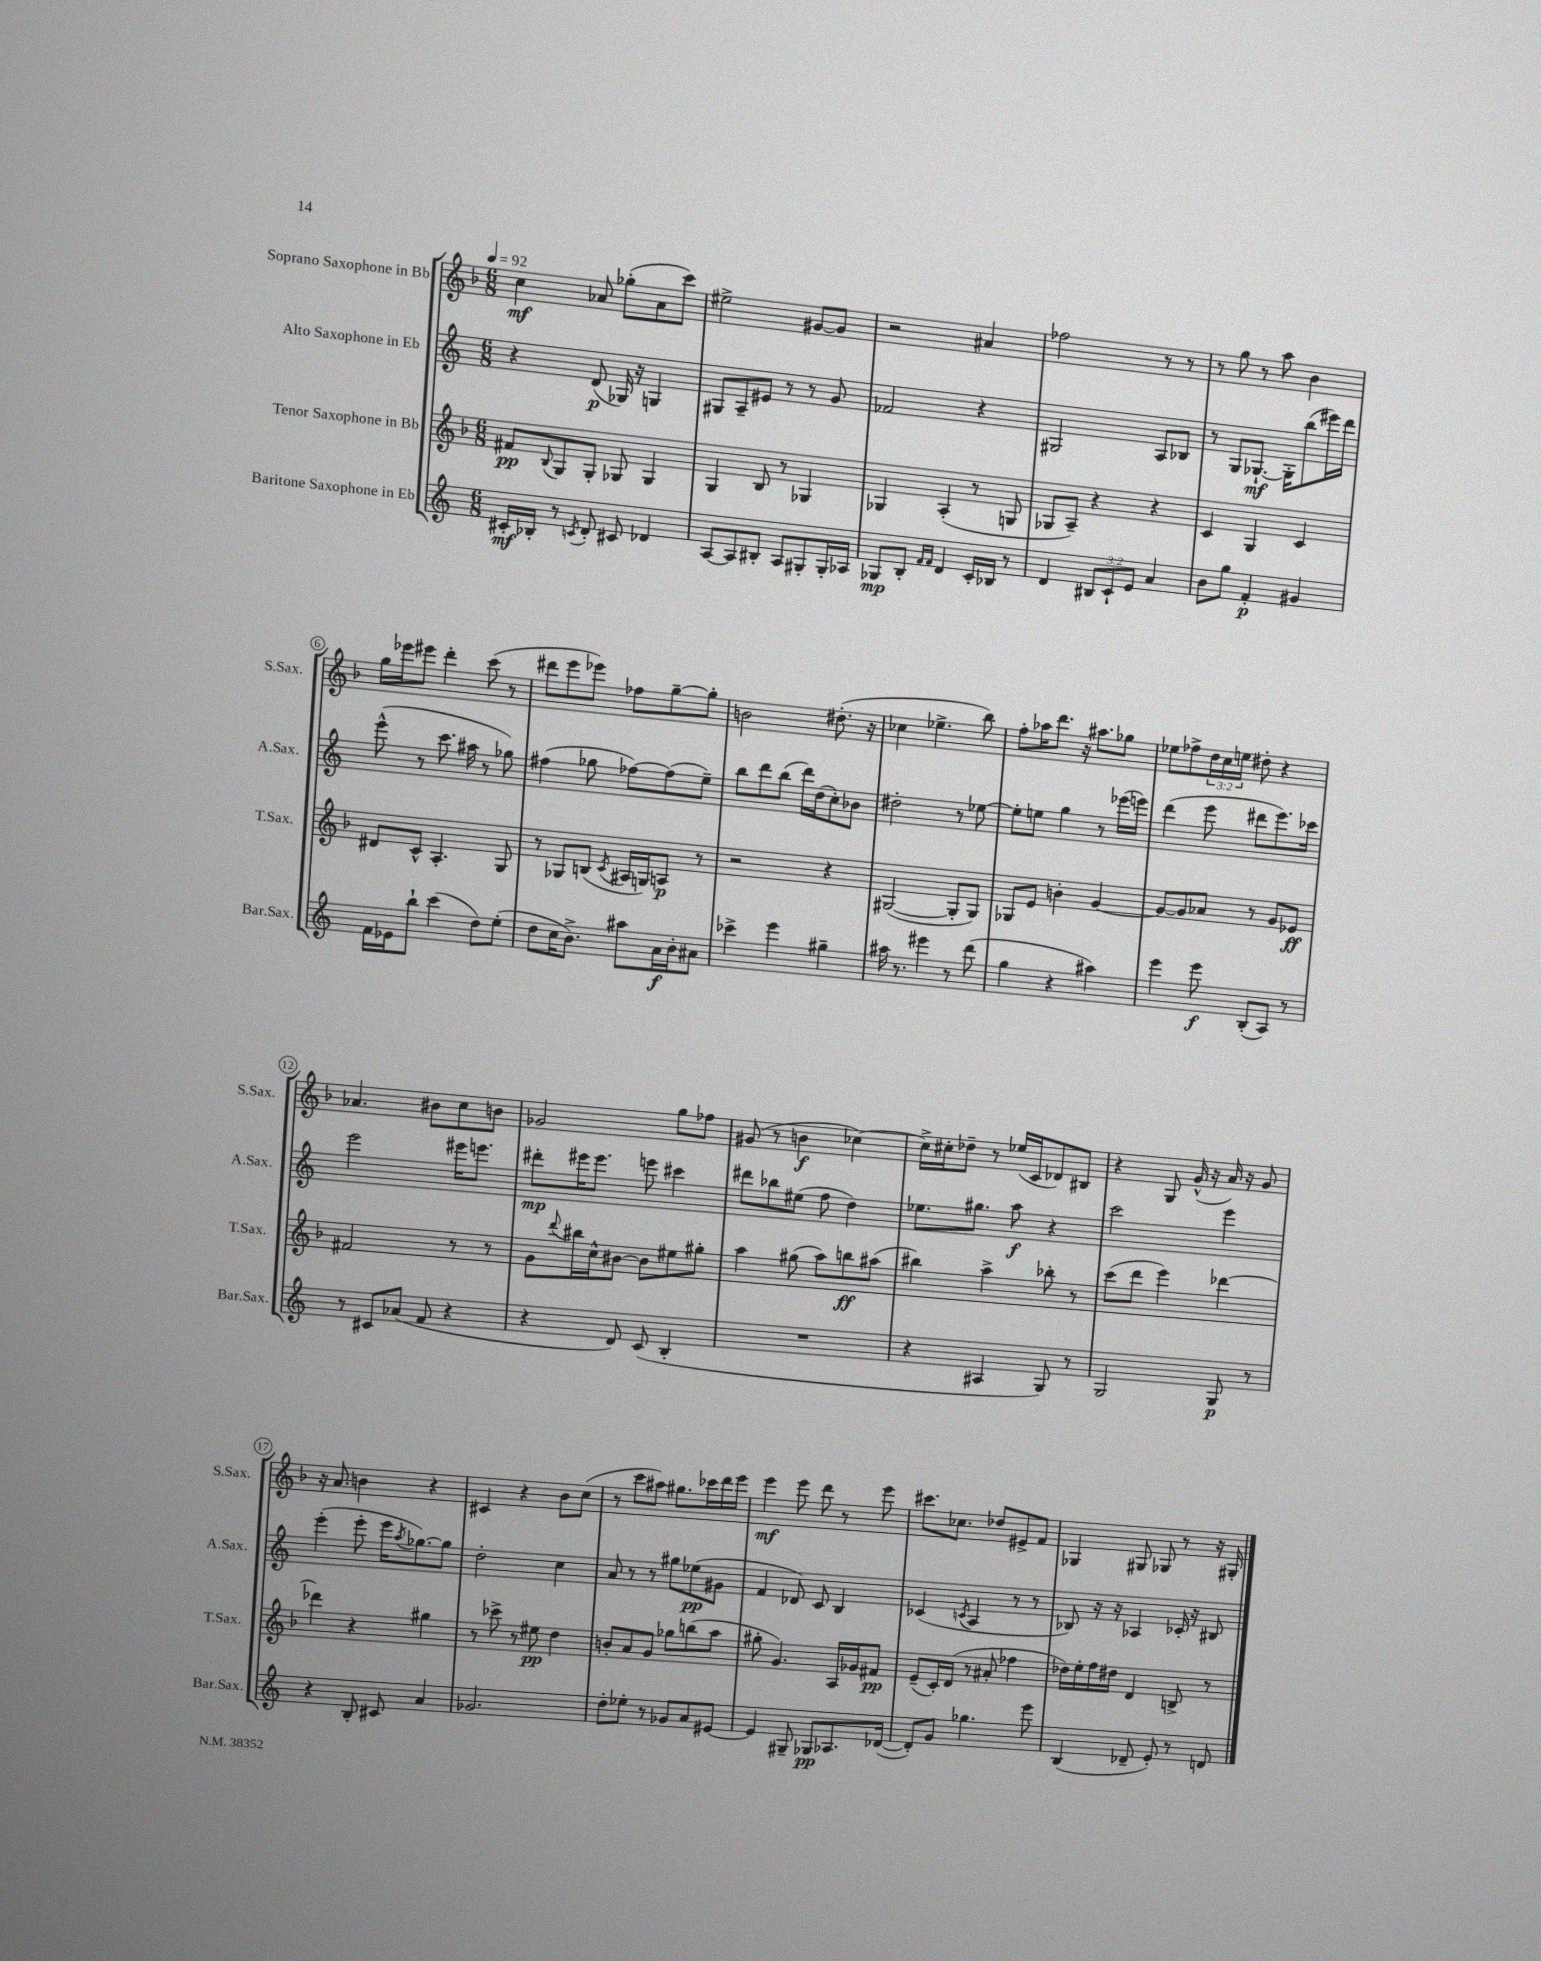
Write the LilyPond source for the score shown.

<<
\new StaffGroup <<
\new Staff = "s0" \with { instrumentName = "Soprano Saxophone in Bb" shortInstrumentName = "S.Sax." } {
    \clef treble \key f \major \numericTimeSignature \time 6/8 \override Staff.TupletNumber.text = #tuplet-number::calc-fraction-text \tempo 4 = 92
    c''4\mf aes'8 ges''8-.( aes'8 c'''8) |
    eis''2-> gis'8~ gis'8 |
    r2 ais'4 |
    fes''2 r8 r8 |
    r8 g''8 r8 a''8 bes'4 |
    g''16 ees'''16 eis'''8 d'''4-. c'''8( r8 |
    dis'''8 e'''8 ees'''8) fes''8 g''8~-- g''8-. |
    b'2 dis''8.-.( r16 |
    ces''4 ees''4.-> bes''8) |
    f''8-. aes''16 d'''8. r16 ais''8. ges''8 |
    ees''8 fes''8-> \tuplet 3/2 { d''16 c''16 e''16 } dis''8-. r4 |
    aes'4. bis'8 c''8 b'8 |
    ges'2 g''8 fes''8 |
    gis'8( r8 b'4\f ces''4~) |
    ces''16-> cis''16-. des''8-- r8 ees''16( c'16 des'8) bis8 |
    r4 g8 g'16-^( r16 a'16) r16 g'8 |
    r16 a'8. b'4 r4 |
    cis'4 r4 bes'8 c''8( |
    r8 c'''8 ais''8) gis''8. ces'''16 d'''16 e'''16 |
    e'''4\mf e'''8 d'''8 r8 e'''8 |
    cis'''8. ces''8. des''8 eis'8-> f'8 |
    ges4 gis8 ges8 r8 r16 gis16-. \bar "|." |
}
\new Staff = "s1" \with { instrumentName = "Alto Saxophone in Eb" shortInstrumentName = "A.Sax." } {
    \clef treble \key c \major \numericTimeSignature \time 6/8
    r4 d'8\p( ges16) r16 g4 |
    gis8 a8-- eis'8 r8 r8 g'8 |
    fes'2 r4 |
    gis2 a8 bes8 |
    r8 g8 ges8.~-!\mf ges16-. b''8( eis'''16) d'''16 |
    e'''8-^( r8 c'''8. ais''16 r8 ges''8) |
    fis''4( ges''8 fes''8~) fes''8( e''8--) |
    b''8 d'''8 b''8( d'''16) d''16( c''8-.) bes'8 |
    dis''2-. r8 ees''8~ |
    ees''8-. e''8 g''4 r8 ees'''16( e'''16) |
    d'''4( e'''8 dis'''8 e'''8.) ces'''16 |
    e'''2 eis'''16 e'''8. |
    dis'''8-.\mp eis'''16 eis'''8. e'''8 cis'''4 |
    dis'''8 bes''8 eis''8( f''8 d''4) |
    ees''8. gis''8. a''8\f r4 |
    c'''2 e'''4 |
    e'''4-.( e'''8-. e'''16 \acciaccatura { a''8 } ges''8.~) ges''8 |
    d''2-. c''4 |
    a'8 r8 r8 gis''8 ees''8\pp( gis'8 |
    f'4 des'8) c'8 b4 |
    ces'4( \acciaccatura { c'8 } a4 r8 r8 |
    bes8) r16 r16 aes4 ces'16-. r16 bis8 \bar "|." |
}
\new Staff = "s2" \with { instrumentName = "Tenor Saxophone in Bb" shortInstrumentName = "T.Sax." } {
    \clef treble \key f \major \numericTimeSignature \time 6/8
    fis'8\pp \appoggiatura { bes8 } g8 g8-. ges8 ges4 |
    g4 bes8 r8 ges4 |
    ges4 a4-.( r8 g8 |
    ges8 a8--) r4 r4 |
    c'4 g4 c'4 |
    dis'8 c'8-^ a4.-. g8 |
    r8 ges8 b8( \acciaccatura { c'8 } ais16 g16) a8\p r8 |
    r2 r4 |
    gis2~( gis8-. gis8) |
    ges8 e'8 b'4-. g'4~ |
    g'8~ g'8 aes'8 r8 g'8 ees'8\ff |
    fis'2 r8 r8 |
    g'8 \appoggiatura { d'''8 } bis''16 c''16-^ bis'8~ bis'8 eis''8 gis''8-. |
    a''4 gis''8( a''8) b''8\ff ais''8( |
    bis''4) a''4-> bes''8-. r8 |
    c'''8( d'''8 e'''4) des'''4~ |
    des'''4 r4 gis''4 |
    r8 ces'''8-> r8 eis''8\pp d''4 |
    b'8-. a'8 g'8 ges''8 b''8( a''8 |
    gis''8-. g'4.) a16 ges'16 fis'8\pp |
    e'8--( c'16-.) d'16( r8 ais'8-. fes''4 |
    des''16) e''16-. f''16 dis''16 d'4 b8-> r8 \bar "|." |
}
\new Staff = "s3" \with { instrumentName = "Baritone Saxophone in Eb" shortInstrumentName = "Bar.Sax." } {
    \clef treble \key c \major \numericTimeSignature \time 6/8 \override Staff.TupletNumber.text = #tuplet-number::calc-fraction-text
    cis'16-.\mf bes16-. r8 \acciaccatura { c'8 } d'8-. cis'8 des'4 |
    a8~ a8 bis8-. a8 gis8-. gis16-. aes16 |
    ges8\mp b8-. \grace { f'16 f'16 } d'4 c'16-. bes16 r8 |
    d'4 \tuplet 3/2 { bis8 c'8-! e'8 } a'4 |
    b'8 g''8 f'4-.\p gis'4 |
    f'16 ees'16 b''8-! c'''4( d''8) e''8-.( |
    d''8 c''16 b'8.->) ais''8 a'16\f b'16-. ais'8 |
    ces'''4-> e'''4 gis''4-- |
    ais''16 r8. eis'''4 r8 d'''8( |
    g''4 r4 ais''4) |
    e'''4 e'''8\f b8-.( a8) r8 |
    r8 cis'8 aes'8( f'8 r4 |
    r4 d'8) c'8( b4-. |
    R2. |
    r4 ais4 g8) r8 |
    g2 g8\p r8 |
    r4 b8-. cis'8 a'4 |
    ges'2. |
    d''8-. ees''8-. r8 ges'8 a'8 eis'8~ |
    eis'4 gis8-- ges8\pp aes8. des'16~( |
    des'8-.) g'8 ges''4. e'''8 |
    b4( des'8-- e'8-.) r8 d'8 \bar "|." |
}
>>
>>
\layout { \context { \Score \override BarNumber.stencil = #(make-stencil-circler 0.1 0.3 ly:text-interface::print) } }
